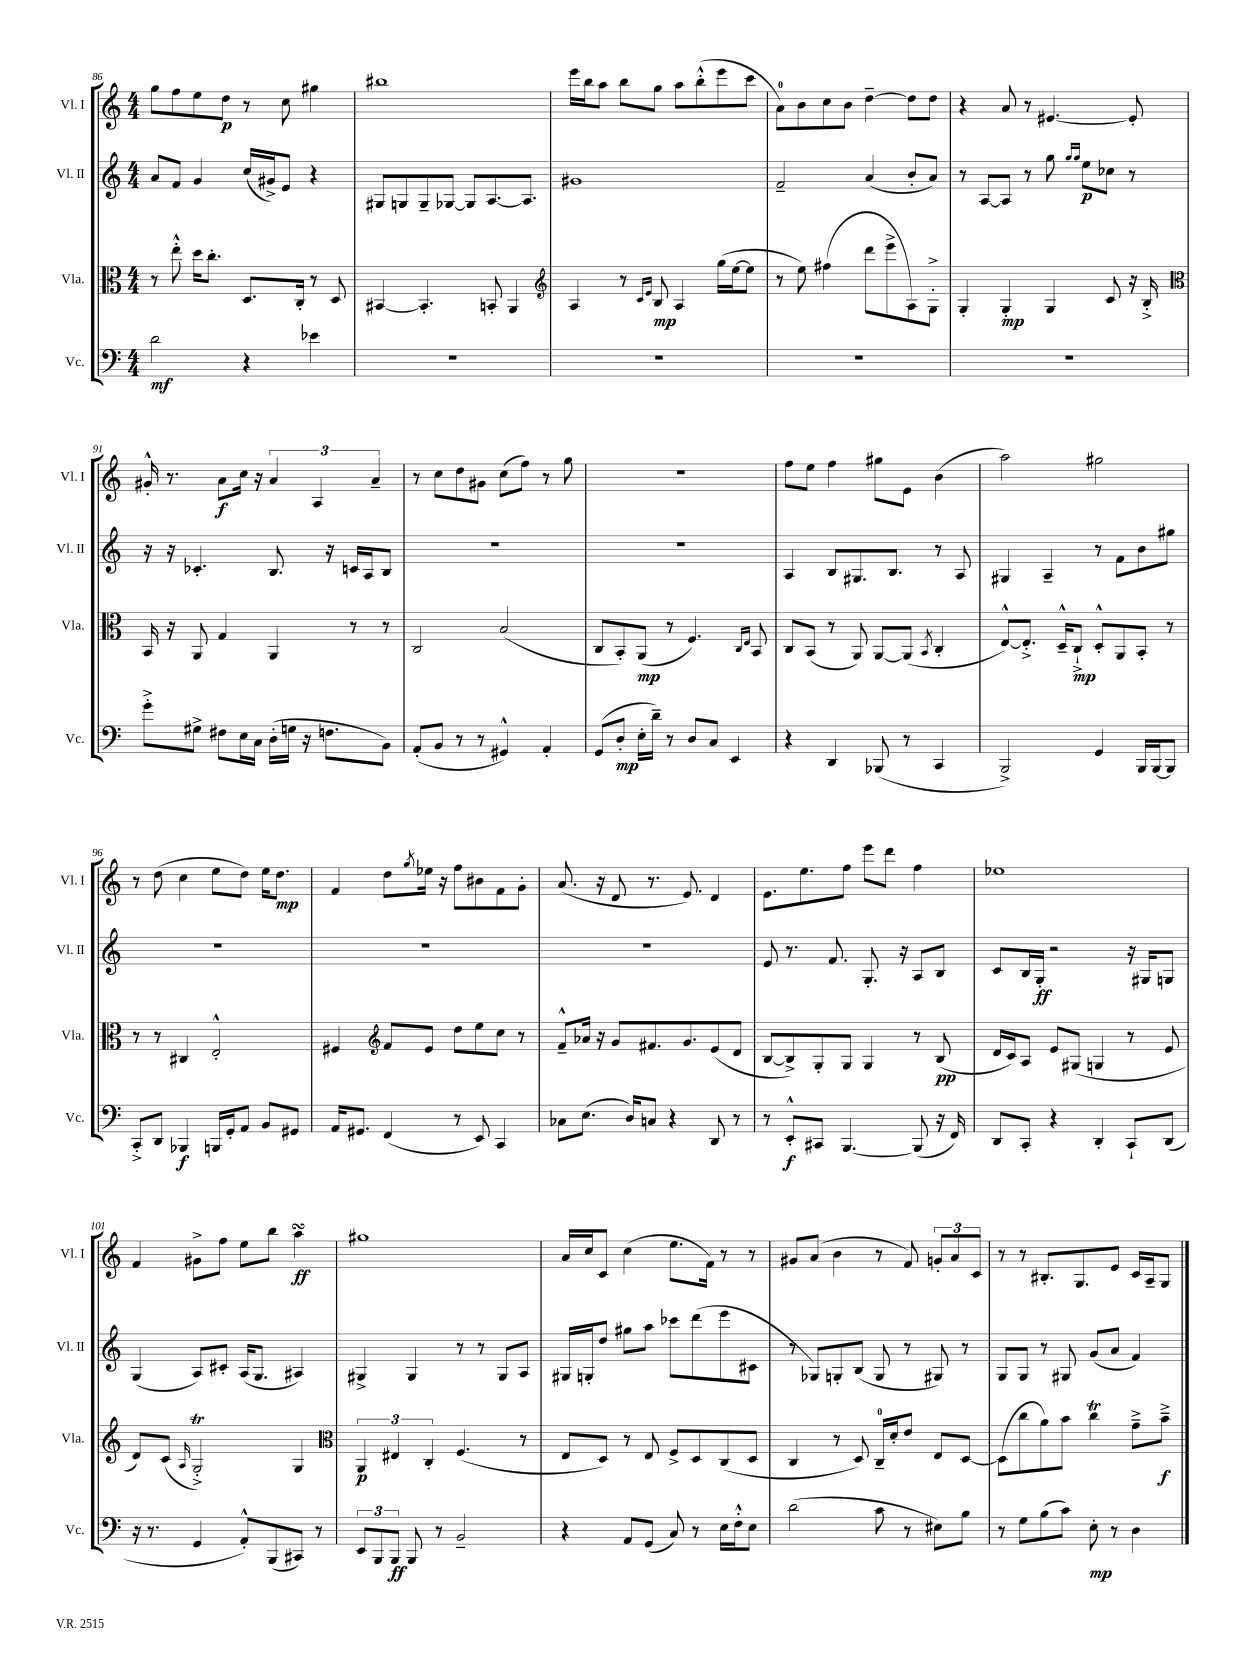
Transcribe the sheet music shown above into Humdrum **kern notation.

**kern	**kern	**kern	**kern
*staff4	*staff3	*staff2	*staff1
*clefF4	*clefC3	*clefG2	*clefG2
*k[]	*k[]	*k[]	*k[]
*M4/4	*M4/4	*M4/4	*M4/4
2d	8r	8a	8gg
.	8ee'^^	8f	8ff
.	16dd	4g	8ee
.	8.cc'	.	.
.	.	.	8dd
4r	8.D	(16cc	8r
.	.	16g#^)	.
.	.	8e	8cc
.	16C'	.	.
4e-	8r	4r	4gg#
.	8D	.	.
=	=	=	=
1r	[4BB#	8G#	1bb#
.	.	8G	.
.	4.BB#']	8G~	.
.	.	[8G-	.
.	.	8G-]	.
.	8BB'	[8.A	.
.	4AA	.	.
.	.	8.A]	.
=	=	=	=
*	*clefG2	*	*
1r	4A	1g#	16eee
.	.	.	16bb
.	.	.	8aa
.	8r	.	8bb
.	16qqc	.	.
.	16qqe	.	.
.	8B	.	8gg
.	4A	.	8aa
.	.	.	(8bb'^^
.	(16gg	.	8eee
.	[16ee	.	.
.	8ee]	.	8ccc
=	=	=	=
1r	8r	2f~	8a)
.	8ee)	.	8b
.	(4ff#	.	8cc
.	.	.	8b
.	8ddd	(4a	[4dd~
.	8eee^	.	.
.	8A)	8b'	8dd]
.	8G'^	8a)	8dd
=	=	=	=
1r	4G'	8r	4r
.	.	[8A	.
.	4G'	8A]	8a
.	.	8r	8r
.	4G	8gg	[4.e#
.	.	16qqgg	.
.	.	16qqgg	.
.	.	8ee	.
.	8c	8cc-	.
.	16r	8r	8e#']
.	16B'^	.	.
=	=	=	=
*	*clefC3	*	*
8g'^	16BB	16r	16g#'^^
.	16r	16r	8.r
8G#^	8AA	4.c-'	.
8F#	4G	.	8a
16E	.	.	16cc
16C	.	.	16r
(16D'	4AA	8.B	6a
16G	.	.	.
16r	.	.	.
.	.	.	6A
8.F	.	16r	.
.	8r	16c	.
.	.	16A	.
.	.	.	6a~
8BB)	8r	8B	.
=	=	=	=
(8AA'	2C	1r	8r
8BB	.	.	8cc
8r	.	.	8dd
8r	.	.	8g#
4GG#^^)	(2B	.	(8cc
.	.	.	8ff)
4AA'	.	.	8r
.	.	.	8gg
=	=	=	=
(8GG	8C	1r	1r
8D'	8BB')	.	.
16E'	(8AA	.	.
16d~)	.	.	.
8r	8r	.	.
8D	4.F)	.	.
8C	.	.	.
4EE	.	.	.
.	16qqC	.	.
.	16qqE	.	.
.	8BB	.	.
=	=	=	=
4r	8C	4A	8ff
.	(8BB	.	8ee
4DD	8r	8B	4ff
.	8AA)	8.G#	.
(8BBB-	[8AA	.	8gg#
.	.	8.B	.
8r	(8AA]	.	8e
.	8qBB	.	.
4CC	4C'	8r	(4b
.	.	8A	.
=	=	=	=
2BBB^)	[8E^^)	4G#	2aa)
.	8.E'^]	.	.
.	.	4A~	.
.	16D~^^	.	.
.	8C`^	.	.
4GG	8D'^^	8r	2gg#
.	8AA	8f	.
16BBB	8BB'	8b	.
[16BBB	.	.	.
8BBB]	8r	8gg#	.
=	=	=	=
8CC'^	8r	1r	8r
8DD	8r	.	(8dd
4BBB-	4C#	.	4cc
16BBB	2E'^^	.	8ee
16GG'	.	.	.
8AA	.	.	8dd)
8BB	.	.	16ee
.	.	.	8.dd
8GG#	.	.	.
=	=	=	=
16AA	4F#	1r	4f
8.GG#	.	.	.
*	*clefG2	*	*
(4FF	8f	.	8dd
.	.	.	8qgg
.	8e	.	16ee-
.	.	.	16r
8r	8dd	.	8ff
8EE)	8ee	.	8b#
4CC	8cc	.	8f
.	8r	.	8g'
=	=	=	=
8C-	8f~^^	1r	(8.a
(8.E	16a-	.	.
.	16r	.	16r
.	8g	.	8d
16D)	.	.	.
8C	8.f#	.	8.r
4r	.	.	.
.	8.g	.	8.e)
8DD	(8e	.	4d
8r	8d	.	.
=	=	=	=
8r	[8B	8e	8.e
8EE'^^	8B^])	8.r	.
.	.	.	8.ee
8CC#	8G'	.	.
.	.	8.f	.
[4.BBB	8G	.	8ff
.	4G	8.G'	8eee
.	.	.	8ddd
.	.	16r	.
(8BBB]	8r	8A	4ff
16r	(8B	8B	.
16FF)	.	.	.
=	=	=	=
8DD	16d	8c	1ee-
.	16c)	.	.
8CC'	8A	16B	.
.	.	16G'	.
4r	8e	2r	.
.	(8G#	.	.
4DD'	4G	.	.
8CC`	8r	16r	.
.	.	16G#	.
(8DD	8e	8G	.
=	=	=	=
16r	8d)	(4G	4f
8.r	.	.	.
.	(8c	.	.
.	16qqA	.	.
4GG	2G'^)	8A)	8g#^
.	.	8c#'	8ff
8AA'^^)	.	(16A	8ee
.	.	8.G	.
(8BBB	.	.	8bb
8CC#)	4G	4A#)	4aa
8r	.	.	.
=	=	=	=
*	*clefC3	*	*
12EE	6AA	4G#^	1gg#
12BBB	.	.	.
12BBB	6E#	.	.
8BBB	.	4G#	.
.	6C'	.	.
8r	.	.	.
2BB~	(4.F	8r	.
.	.	8r	.
.	.	8G#	.
.	8r	8A	.
=	=	=	=
4r	8E	16G#	16a
.	.	16G'	16cc
.	8D)	8dd	8c
8AA	8r	8gg#	(4cc
(8GG	8E	8aa	.
8C)	8F^	8ccc-	8.ee
8r	8D	(8ddd	.
.	.	.	16f)
16E	(8C	8eee	8r
16F'^^	.	.	.
8E	8D	8c#	8r
=	=	=	=
(2d	4C	8r	8g#
.	.	8G-)	(8a
.	8r	8G'	4b
.	8D)	(8B	.
8c	16C~	8G	8r
.	16d'	.	.
8r	8e	8r	8f)
8E#)	8E	8G#)	12g'
.	.	.	12a
8B	[8D	8r	.
.	.	.	12c
=	=	=	=
8r	(8D]	8G	8r
8G	8cc	8G	8r
(8B	8a)	8r	8.B#'
8c)	8b	8G#	.
.	.	.	8.G
8E'	4cc	(8g	.
8r	.	8a	8e
4D	8g~^	4f)	16c
.	.	.	16A~
.	8b~^	.	8G
==	==	==	==
*-	*-	*-	*-
